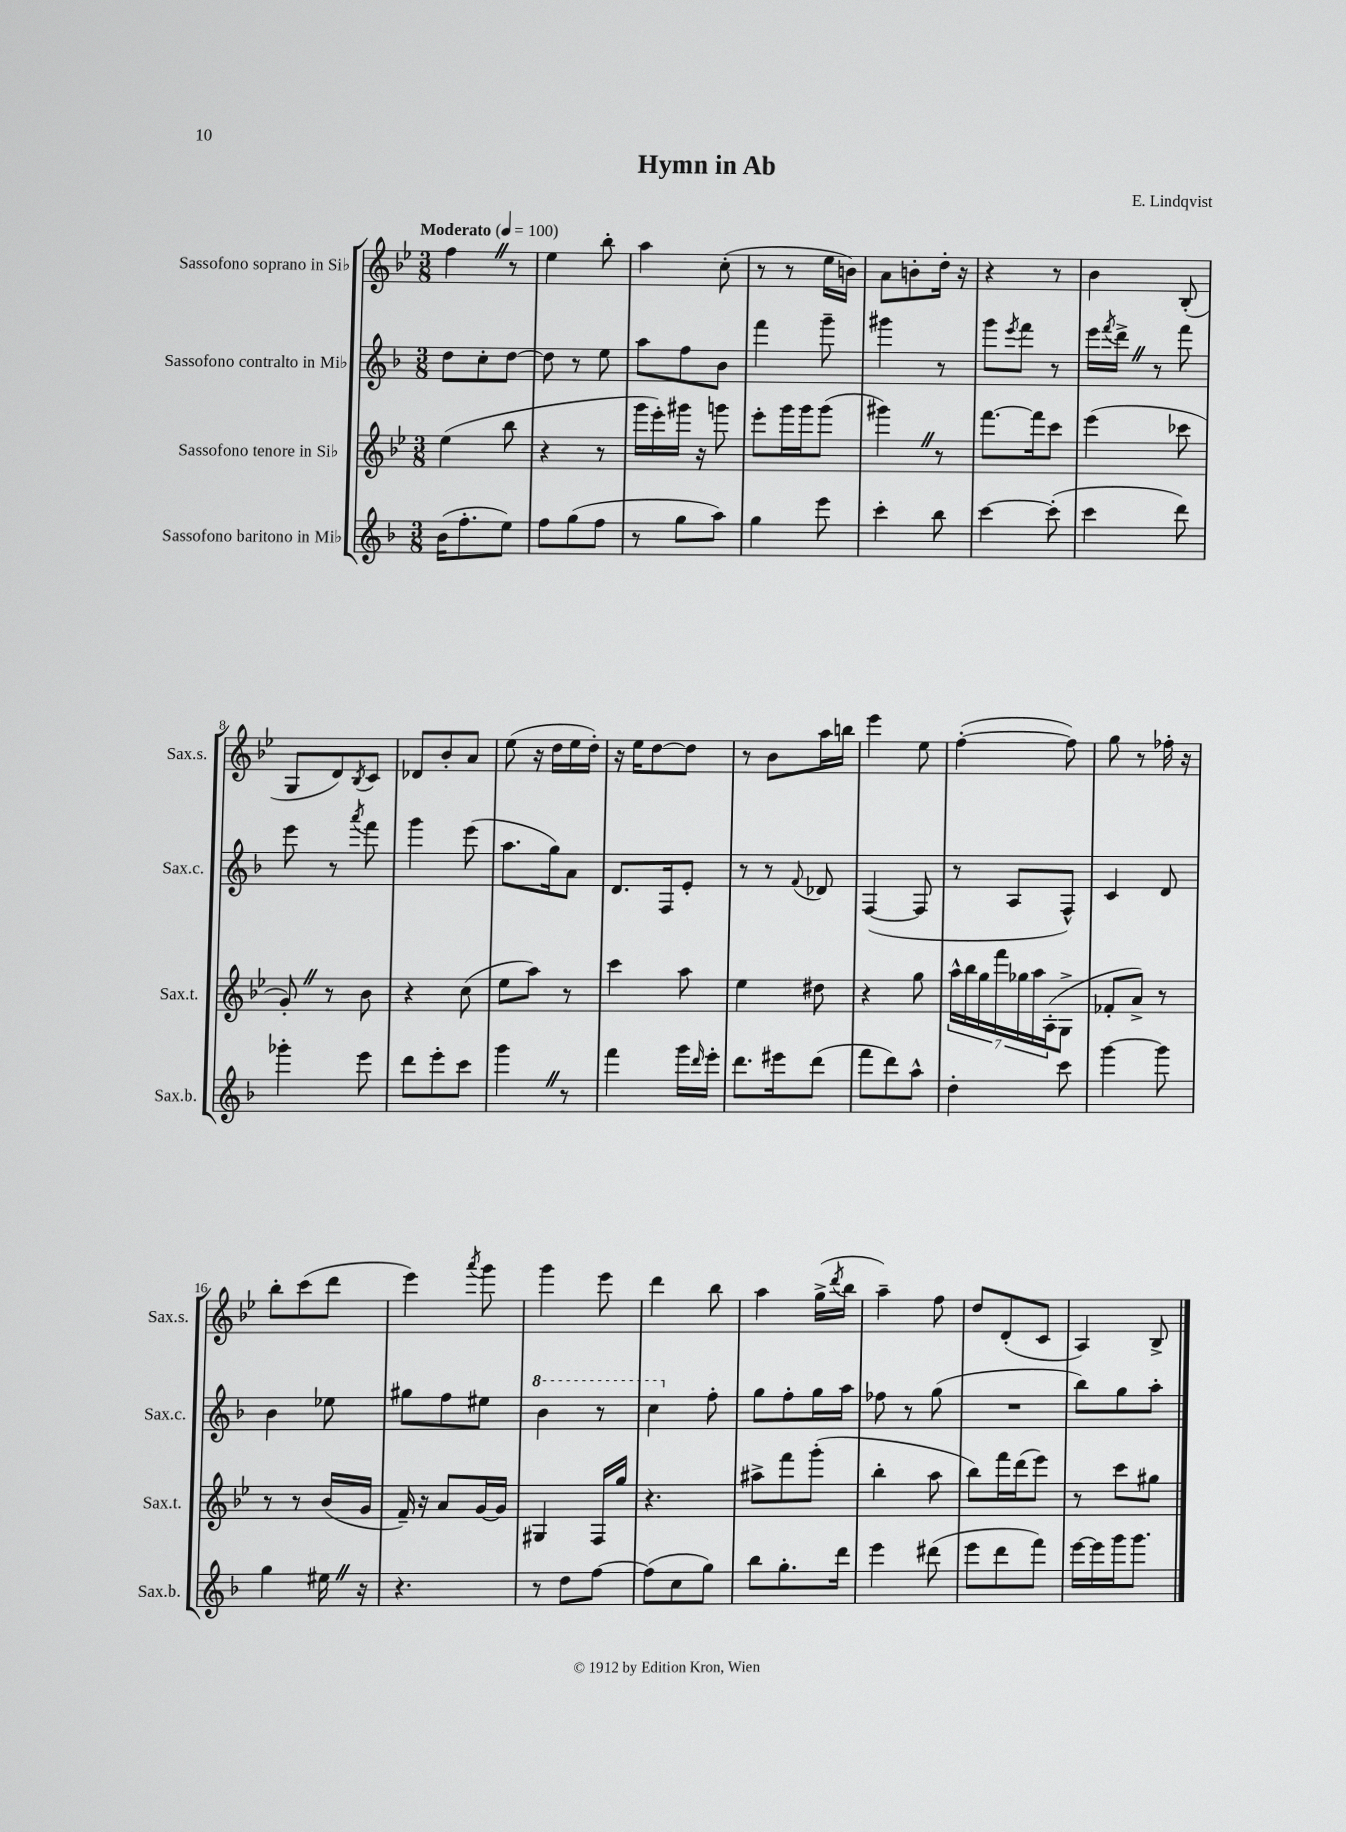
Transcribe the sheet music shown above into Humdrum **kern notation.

**kern	**kern	**kern	**kern
*staff4	*staff3	*staff2	*staff1
*clefG2	*clefG2	*clefG2	*clefG2
*k[b-]	*k[b-e-]	*k[b-]	*k[b-e-]
*M3/8	*M3/8	*M3/8	*M3/8
*MM100	*MM100	*MM100	*MM100
(16b-	(4ee-	8dd	4ff
8.ff'	.	.	.
.	.	8cc'	.
8ee)	8bb-	[8dd	8r
=	=	=	=
8ff	4r	8dd]	4ee-
(8gg	.	8r	.
8ff	8r	8ee	8bb-'
=	=	=	=
8r	16ggg	8aa	4aa
.	16eee-')	.	.
8gg	16ggg#	8ff	.
.	16r	.	.
8aa)	8ggg	8b-	(8cc'
=	=	=	=
4gg	8eee-'	4fff	8r
.	16ggg	.	8r
.	16ggg	.	.
8eee	(8ggg	8ggg~	16ee-
.	.	.	16b)
=	=	=	=
4ccc'	4ggg#)	4ggg#	8a
.	.	.	8b'
8bb-	8r	8r	16dd'
.	.	.	16r
=	=	=	=
[4ccc	[8.fff	8ggg	4r
.	.	8qeee	.
.	.	8fff	.
.	16fff]	.	.
(8ccc']	8ccc	8r	8r
=	=	=	=
4ccc	(4eee-	16eee	4b-
.	.	8qfff	.
.	.	16ddd^	.
.	.	8r	.
8ddd)	8ccc-	8fff	(8B-'
=	=	=	=
4ggg-'	8g')	8eee	8G
.	8r	8r	8d)
.	.	8qaaa	8qB-
8eee	8b-	8fff	8c
=	=	=	=
8ddd	4r	4ggg	8d-
8eee'	.	.	8b-'
8ccc	(8cc	(8eee	8a
=	=	=	=
4ggg	8ee-	8.aa	(8ee-
.	8aa)	.	16r
.	.	16gg)	16dd
8r	8r	8a	16ee-
.	.	.	16dd')
=	=	=	=
4fff	4ccc	8.d	16r
.	.	.	16ee-
.	.	.	[8dd
.	.	16F	.
16ggg	8aa	8e'	8dd]
16qqddd	.	.	.
16eee'	.	.	.
=	=	=	=
8.ddd	4ee-	8r	8r
.	.	8r	8b-
16eee#	.	.	.
.	.	8qqf	.
(8ddd	8dd#	8d-	16aa
.	.	.	16bb
=	=	=	=
8fff	4r	([4F	4eee-
8ddd)	.	.	.
8aa^^	8gg	8F]	8ee-
=	=	=	=
4dd'	28aa^^	8r	([4ff'
.	28bb-	.	.
.	28gg	.	.
.	28fff	.	.
.	.	8A	.
.	28gg-	.	.
.	28aa	.	.
.	(28A'	.	.
8ccc	8G^	8F^^)	8ff])
=	=	=	=
[4ggg	8f-'	4c	8gg
.	8a^)	.	8r
8ggg]	8r	8d	16ff-'
.	.	.	16r
=	=	=	=
4gg	8r	4b-	8bb-'
.	8r	.	(8ccc
16ee#	(16b-	8ee-	8ddd
16r	16g	.	.
=	=	=	=
4.r	16f~)	8gg#	4eee-)
.	16r	.	.
.	8a	8ff	.
.	.	.	8qaaa
.	[16g	8ee#	8ggg
.	16g]	.	.
=	=	=	=
8r	4G#	4bb-	4ggg
8dd	.	.	.
[8ff	16F	8r	8eee-
.	16gg	.	.
=	=	=	=
(8ff]	4.r	4ccc	4ddd
8cc	.	.	.
8gg)	.	8ff'	8bb-
=	=	=	=
8bb-	8aa#^	8gg	4aa
8.gg'	8fff	8ff'	.
.	(8ggg'	16gg	(16gg^
.	.	.	8qddd
16ddd	.	16aa	16bb-
=	=	=	=
4eee	4bb-'	8ff-	4aa~)
.	.	8r	.
(8ddd#	8aa	(8gg	8ff
=	=	=	=
8eee	8bb-)	4.r	8dd
8ddd	16fff	.	(8d'
.	(16ddd	.	.
8fff)	8eee-)	.	8c
=	=	=	=
[16eee	8r	8bb-)	4A)
16eee]	.	.	.
16ggg	8ccc	8gg	.
8.ggg	.	.	.
.	8gg#	8aa'	8B-^
==	==	==	==
*-	*-	*-	*-
